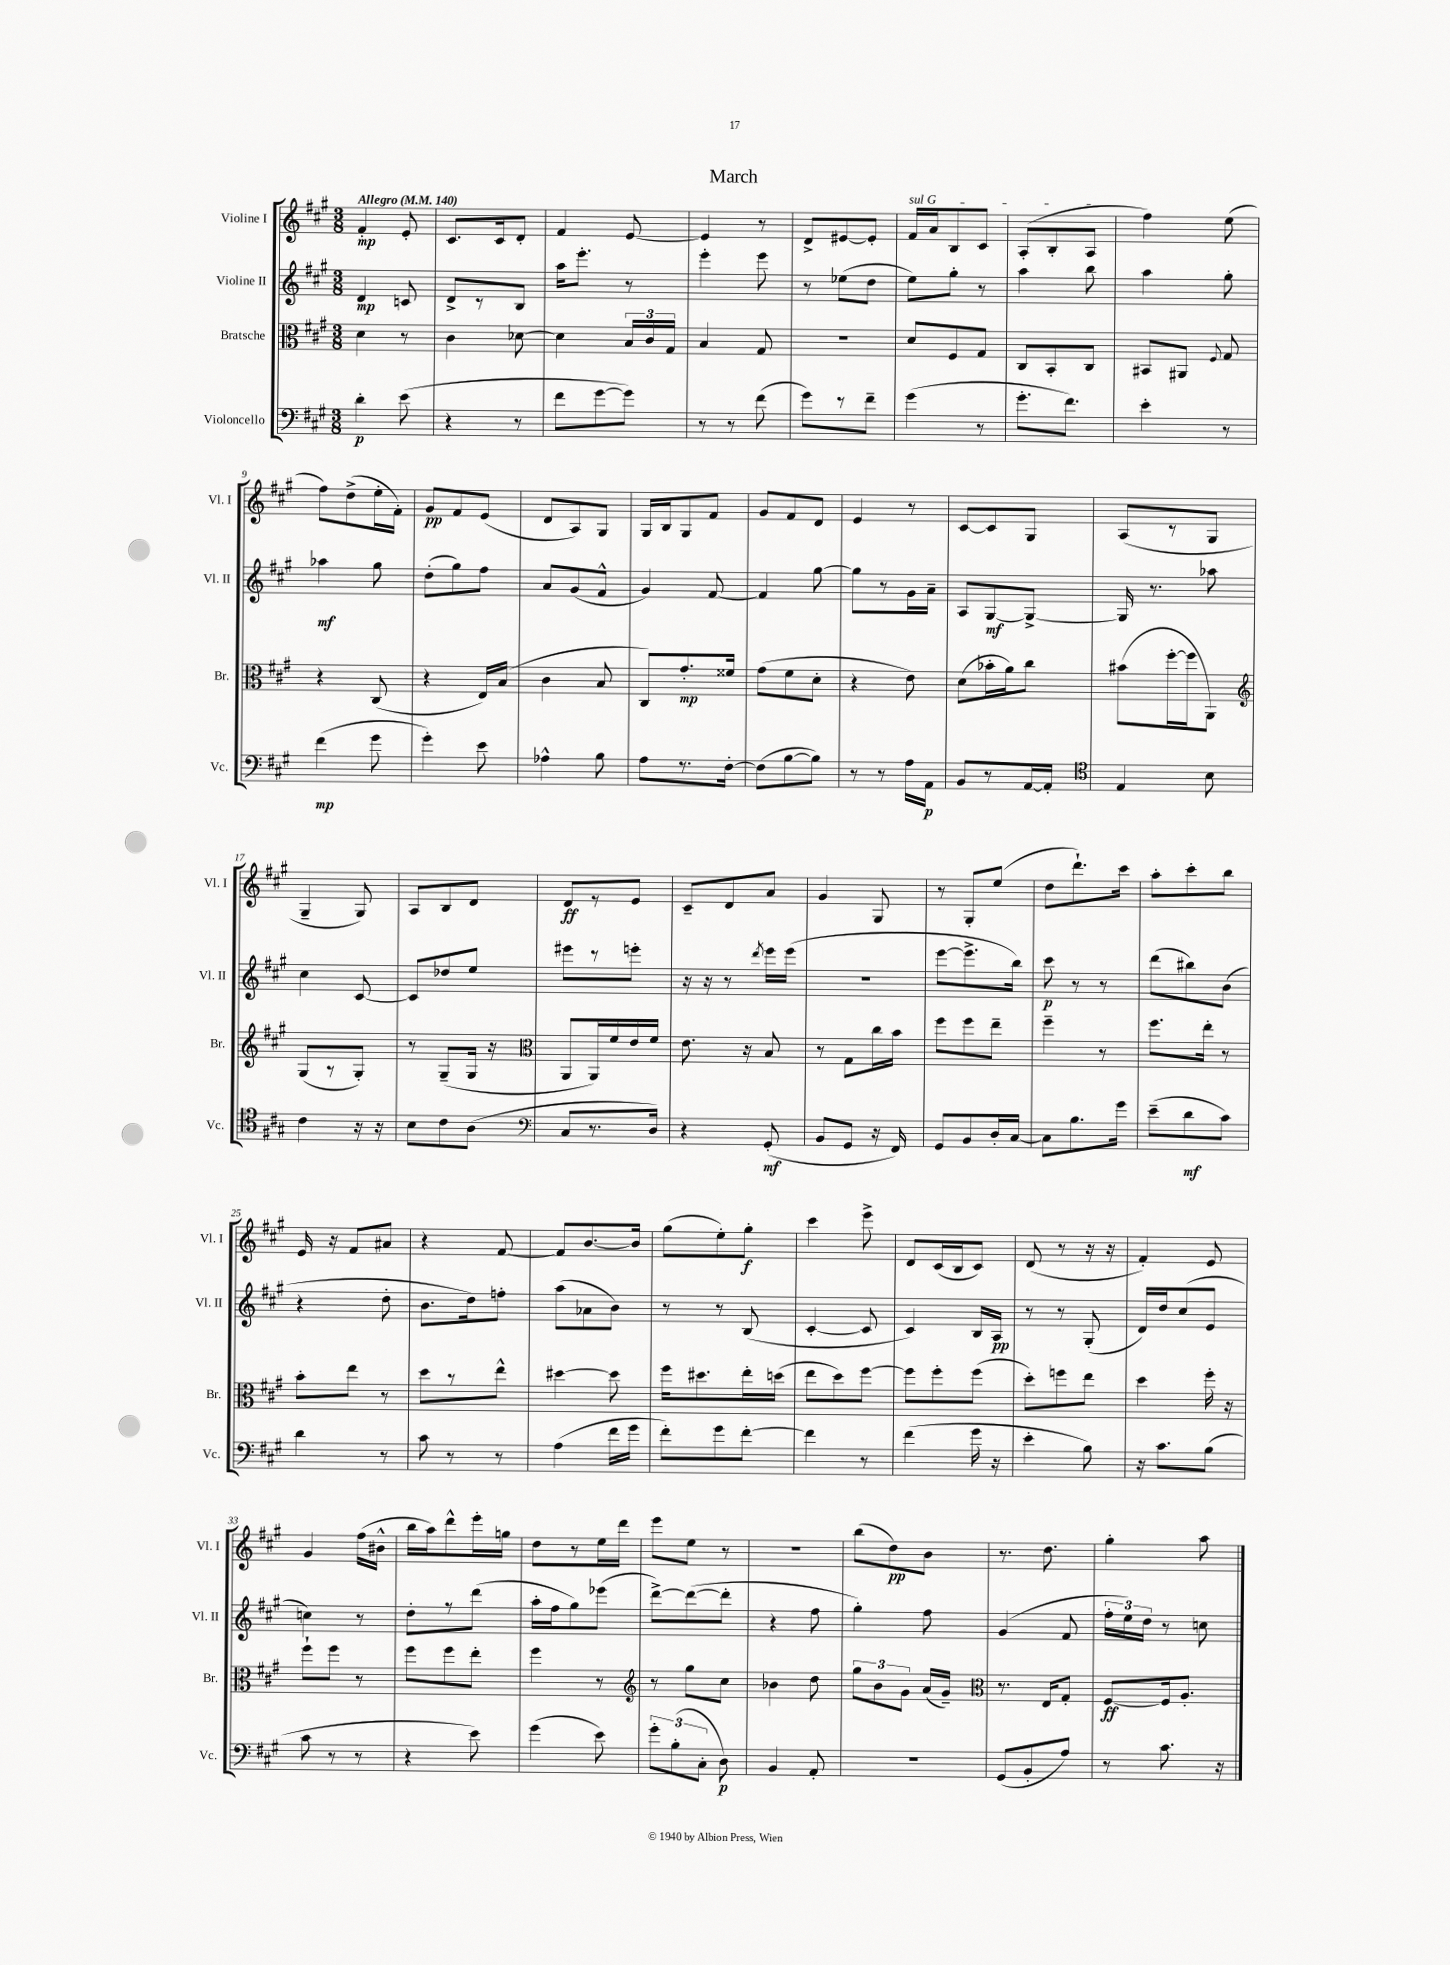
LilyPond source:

\header { title = "March" }
<<
\new StaffGroup <<
\new Staff = "s0" \with { instrumentName = "Violine I" shortInstrumentName = "Vl. I" } {
    \clef treble \key a \major \numericTimeSignature \time 3/8 \tempo "Allegro" 4 = 140
    \autoBeamOff fis'4-.\mp e'8-. |
    cis'8.[ cis'16 d'8]-. |
    fis'4 e'8~ |
    e'4 r8 |
    d'8[-> eis'8~ eis'8]-. |
    \once \override TextSpanner.bound-details.left.text = \markup { \italic "sul G" } fis'16[\startTextSpan a'16 b8 cis'8] |
    a8[-.( b8-. a8]\stopTextSpan |
    fis''4) e''8( |
    fis''8[) d''8->( e''16-. fis'16]-.) |
    gis'8[\pp fis'8 e'8]( |
    d'8[ a8) gis8] |
    gis16[ b16 gis8 fis'8] |
    gis'8[ fis'8 d'8] |
    e'4 r8 |
    cis'8[~ cis'8 gis8] |
    a8[( r8 gis8] |
    gis4-- gis8) |
    a8[ b8 d'8] |
    d'8[\ff r8 e'8] |
    cis'8[-- d'8 a'8] |
    gis'4 gis8 |
    r8 gis8[-. e''8]( |
    d''8[ d'''8.-!) cis'''16] |
    a''8[-. cis'''8-. b''8] |
    e'16 r16 fis'8[ ais'8] |
    r4 fis'8~ |
    fis'8[ b'8.~ b'16] |
    gis''8[( e''8-.) gis''8]-.\f |
    cis'''4 e'''8-> |
    d'8[ cis'16( b16 cis'8]) |
    d'8( r8 r16 r16 |
    fis'4-.) e'8 |
    gis'4 fis''16[( bis'16]-^ |
    b''16[ a''16) d'''8-^ e'''16-. g''16] |
    d''8[ r8 e''16 d'''16] |
    e'''8[ e''8] r8 |
    r4. |
    b''8[( d''8\pp) b'8] |
    r8. d''8. |
    gis''4-. a''8 \bar "|." |
}
\new Staff = "s1" \with { instrumentName = "Violine II" shortInstrumentName = "Vl. II" } {
    \clef treble \key a \major \numericTimeSignature \time 3/8
    \autoBeamOff d'4\mp c'8 |
    d'8[-> r8 b8] |
    a''16[ e'''8.]-. r8 |
    e'''4-. e'''8 |
    r8 ees''8[( d''8] |
    e''8[) gis''8]-. r8 |
    a''4 b''8 |
    a''4 gis''8-. |
    aes''4\mf gis''8 |
    d''8[-.( gis''8) fis''8] |
    a'8[ gis'8( fis'8]-^ |
    gis'4) fis'8~ |
    fis'4 gis''8~ |
    gis''8[ r8 gis'16 a'16]-- |
    a8[ gis8~\mf gis8]~-> |
    gis16 r8. aes''8 |
    cis''4 cis'8~ |
    cis'8[ des''8 e''8] |
    eis'''8[ r8 e'''8]-. |
    r16 r16 r8 \acciaccatura { d'''8 } e'''16[ e'''16]( |
    R4. |
    e'''8[~ e'''8.-> b''16]) |
    cis'''8\p r8 r8 |
    d'''8[( bis''8) b'8]( |
    r4 d''8-. |
    b'8.[ d''16) f''8]-. |
    a''8[( aes'8 b'8]) |
    r8 r8 b8( |
    cis'4~-. cis'8 |
    cis'4) b16[ a16]\pp |
    r8 r8 gis8-.( |
    d'16[) d''16 cis''8( e'8] |
    c''4) r8 |
    d''8[-. r8 d'''8]( |
    a''16[-. fis''16 gis''8) ees'''8]( |
    d'''8[~->) d'''8~( d'''8]-. |
    r4 fis''8 |
    gis''4-.) fis''8 |
    gis'4( fis'8 |
    \tuplet 3/2 { fis''16[-. e''16) d''16] } r8 c''8 \bar "|." |
}
\new Staff = "s2" \with { instrumentName = "Bratsche" shortInstrumentName = "Br." } {
    \clef alto \key a \major \numericTimeSignature \time 3/8
    \autoBeamOff d'4 r8 |
    cis'4 des'8~ |
    des'4 \tuplet 3/2 { b16[ cis'16 gis16] } |
    b4 gis8 |
    R4. |
    d'8[ fis8 gis8] |
    cis8[ b,8-. cis8] |
    bis,8[ ais,8] \appoggiatura { fis8 } gis8 |
    r4 cis8( |
    r4 e16[) b16]( |
    cis'4 b8 |
    cis8[) gis'8.-.\mp fisis'16] |
    gis'8[( fis'8 d'8]-. |
    r4 e'8) |
    d'8[( bes'16-. a'16) cis''8] |
    bis'8[( fis''16~-. fis''16 a,8]) |
    \clef treble gis8[( r8 gis8]-.) |
    r8 gis8[--( gis16] r16 |
    \clef alto a,8[ a,16) fis'16 e'16 fis'16] |
    e'8. r16 b8 |
    r8 gis8[ cis''16 b'16] |
    fis''8[ fis''8 e''8]-- |
    fis''4-- r8 |
    fis''8.[ e''16]-. r8 |
    b'8[-. e''8] r8 |
    d''8[ r8 e''8]-^ |
    dis''4~ dis''8 |
    fis''16[ dis''8. e''16-. d''16]( |
    e''8[ d''8) fis''8]~ |
    fis''8[ fis''8-. fis''8]( |
    d''8[-.) f''8 e''8] |
    d''4 fis''16-. r16 |
    fis''8[-! fis''8] r8 |
    fis''8[ fis''8 e''8]-. |
    fis''4 r8 |
    \clef treble r8 gis''8[ cis''8] |
    bes'4 d''8 |
    \tuplet 3/2 { gis''8[ b'8 gis'8] } a'16[( gis'16]--) |
    \clef alto r8. e16[ gis8]-. |
    fis8[~\ff fis16 a8.]-. \bar "|." |
}
\new Staff = "s3" \with { instrumentName = "Violoncello" shortInstrumentName = "Vc." } {
    \clef bass \key a \major \numericTimeSignature \time 3/8
    \autoBeamOff d'4-.\p e'8( |
    r4 r8 |
    fis'8[ gis'8~ gis'8]) |
    r8 r8 fis'8( |
    gis'8[) r8 fis'8]-- |
    gis'4( r8 |
    gis'8.[-. fis'8.]) |
    e'4-. r8 |
    fis'4\mp( gis'8 |
    gis'4-.) e'8 |
    aes4-^ b8 |
    a8[ r8. fis16]~-. |
    fis8[( b8~ b8]) |
    r8 r8 a16[ a,16]\p |
    b,8[ r8 a,16~ a,16]-. |
    \clef tenor e4 b8 |
    cis'4 r16 r16 |
    b8[ cis'8 a8]( |
    \clef bass cis8[ r8. d16]) |
    r4 gis,8-.\mf( |
    b,8[ gis,8] r16 fis,16) |
    gis,8[ b,8 d16-. cis16]~ |
    cis8[ b8. gis'16] |
    e'8[--( d'8\mf cis'8]) |
    d'4 r8 |
    cis'8 r8 r8 |
    a4( fis'16[ gis'16] |
    fis'8[-.) gis'8 fis'8]~-. |
    fis'4 r8 |
    fis'4( gis'16 r16 |
    e'4-. b8) |
    r16 cis'8.[ b8]( |
    cis'8 r8 r8 |
    r4 e'8) |
    gis'4( e'8) |
    \tuplet 3/2 { gis'8[-. b8-.( cis8]-. } d8\p) |
    b,4 a,8-. |
    r4. |
    gis,8[( b,8-. a8]) |
    r8 cis'8. r16 \bar "|." |
}
>>
>>
